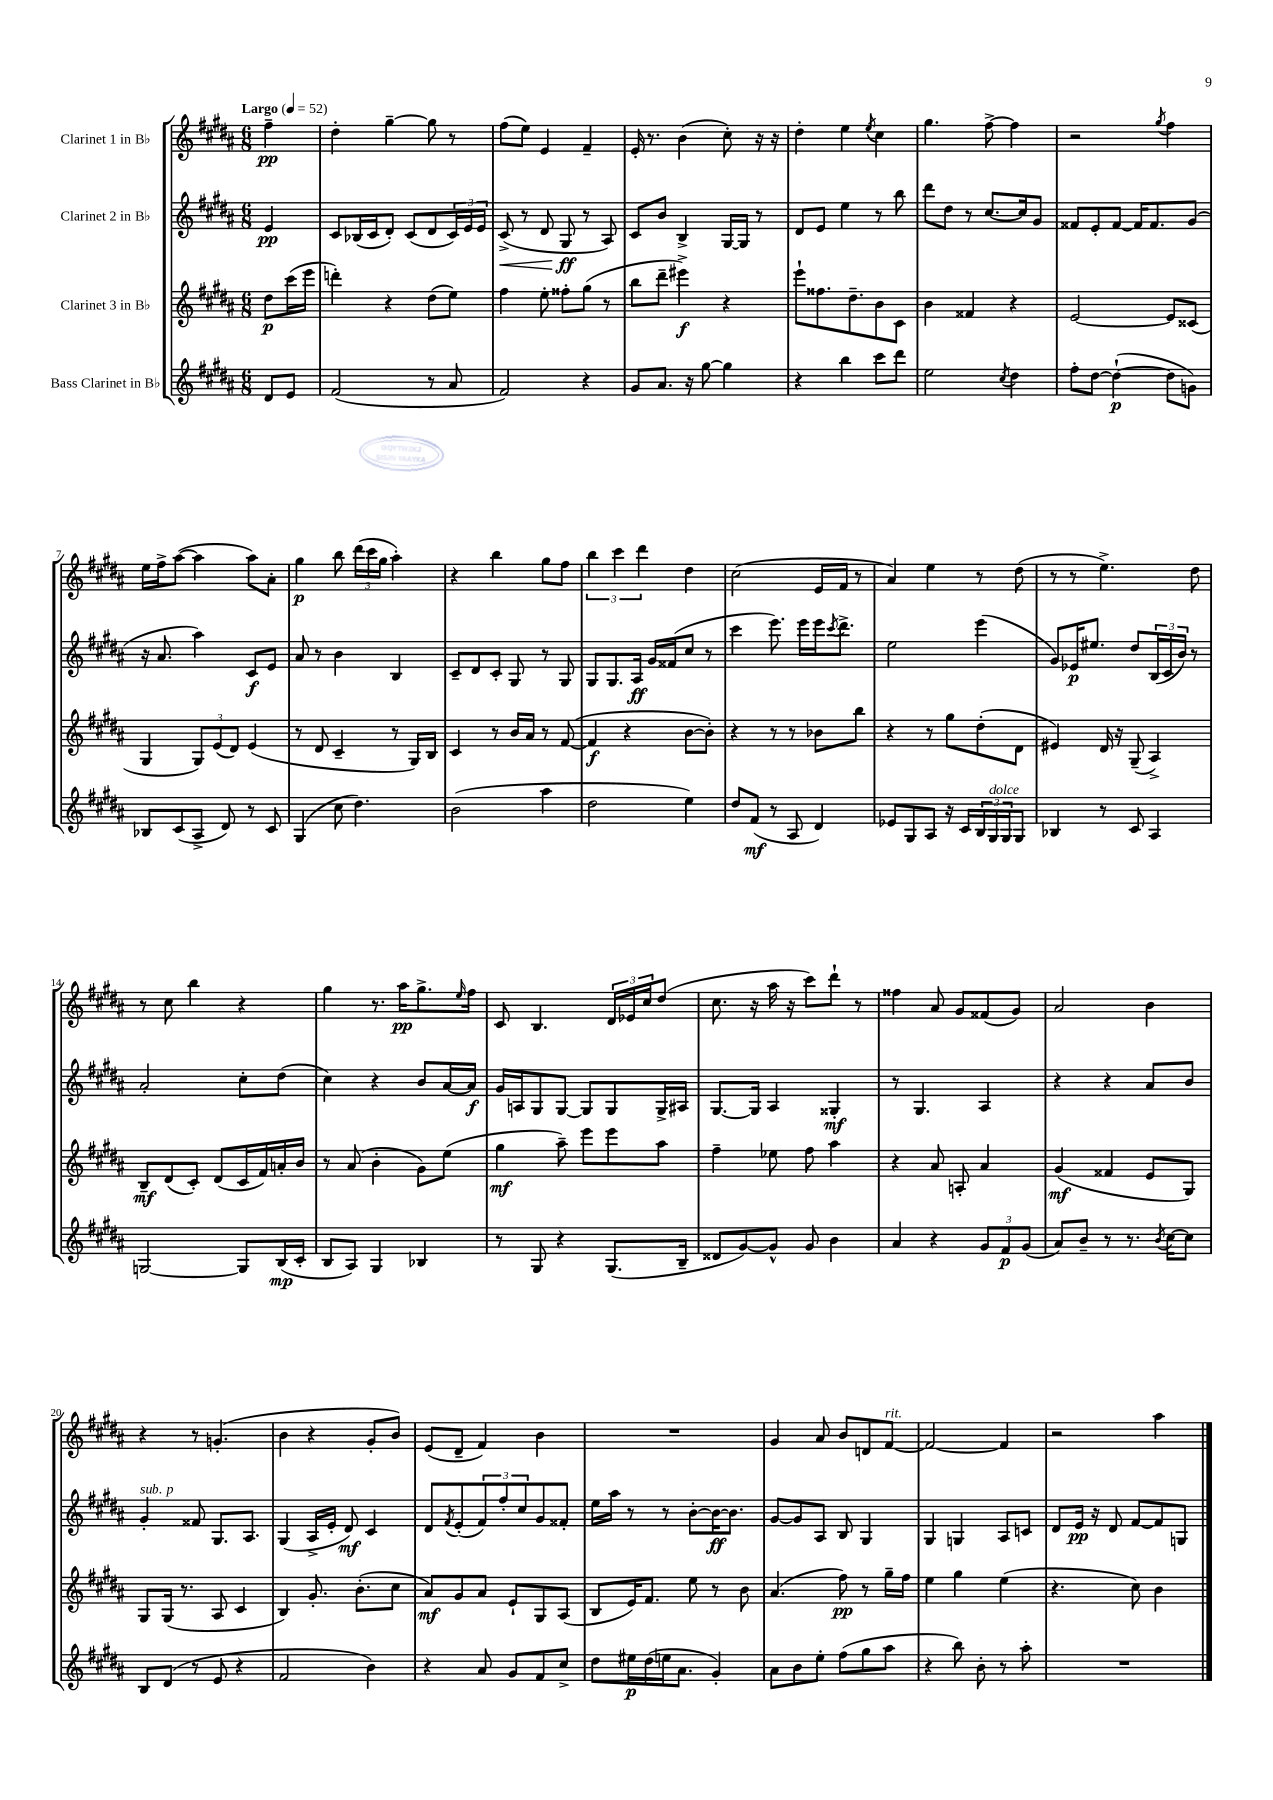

**kern	**dynam	**kern	**dynam	**kern	**dynam	**kern	**dynam
*part4	*part4	*part3	*part3	*part2	*part2	*part1	*part1
*staff4	*staff4	*staff3	*staff3	*staff2	*staff2	*staff1	*staff1
*I"Bass Clarinet in B♭	*	*I"Clarinet 3 in B♭	*	*I"Clarinet 2 in B♭	*	*I"Clarinet 1 in B♭	*
*clefG2	*	*clefG2	*	*clefG2	*	*clefG2	*
*k[f#c#g#d#a#]	*	*k[f#c#g#d#a#]	*	*k[f#c#g#d#a#]	*	*k[f#c#g#d#a#]	*
*M6/8	*	*M6/8	*	*M6/8	*	*M6/8	*
*MM52	*	*MM52	*	*MM52	*	*MM52	*
=	=	=	=	=	=	=	=
!	!	!	!	!	!	!LO:TX:a:B:t=Largo	!
8d#/L	.	8dd#\L	p	4e/	pp	4ff#~\	pp
8e/J	.	(16ccc#\L	.	.	.	.	.
.	.	16eee\JJ	.	.	.	.	.
=1	=1	=1	=1	=1	=1	=1	=1
(2f#/	.	4dddn'\)	.	8c#/L	.	4dd#'\	.
.	.	.	.	(16B-X/L	.	.	.
.	.	.	.	16c#/J	.	.	.
.	.	4r	.	8d#'/J)	.	[4gg#~\	.
.	.	.	.	(8c#/L	.	.	.
8r	.	(8dd#\L	.	8d#/	.	8gg#\]	.
8a#/	.	8ee\J)	.	24c#/L)	.	8r	.
.	.	.	.	24e/	.	.	.
.	.	.	.	24e/JJ	.	.	.
=2	=2	=2	=2	=2	=2	=2	=2
!	!	!	!	!	!LO:HP:b	!	!
2f#/)	.	4ff#\	.	(8c#^/	<	(8ff#\L	.
.	.	.	.	8r	.	8ee\J)	.
.	.	8ee'\	.	8d#/	.	4e/	.
.	.	8ff##X'\L	.	8G#/	ff	.	.
4r	.	(8gg#\J	.	8r	[	4f#~/	.
.	.	8r	.	8A#/)	.	.	.
=3	=3	=3	=3	=3	=3	=3	=3
8g#/L	.	8bb\L	.	8c#/L	.	16e'/	.
.	.	.	.	.	.	8.r	.
8.a#/J	.	8ddd#~\J	.	8b/J	.	.	.
.	.	4eee#X^\)	f	4B^/	.	(4b\	.
16r	.	.	.	.	.	.	.
[8gg#\	.	.	.	.	.	.	.
4gg#\]	.	4r	.	[16G#/LL	.	8cc#'\)	.
.	.	.	.	16G#/JJ]	.	.	.
.	.	.	.	8r	.	16r	.
.	.	.	.	.	.	16r	.
=4	=4	=4	=4	=4	=4	=4	=4
4r	.	8eee`\L	.	8d#/L	.	4dd#'\	.
.	.	8.ff##X\	.	8e/J	.	.	.
4bb\	.	.	.	4ee\	.	4ee\	.
.	.	8.dd#~\	.	.	.	.	.
.	.	.	.	.	.	8qee/	.
8ccc#\L	.	8b\	.	8r	.	4cc#\	.
8ddd#\J	.	8c#\J	.	8bb\	.	.	.
=5	=5	=5	=5	=5	=5	=5	=5
2ee\	.	4b\	.	8ddd#\L	.	4.gg#\	.
.	.	.	.	8dd#\J	.	.	.
.	.	4f##X/	.	8r	.	.	.
.	.	.	.	[8.cc#/L	.	[8ff#^\	.
8qcc#/	.	.	.	.	.	.	.
4dd#\	.	4r	.	.	.	4ff#\]	.
.	.	.	.	16cc#/k]	.	.	.
.	.	.	.	8g#/J	.	.	.
=6	=6	=6	=6	=6	=6	=6	=6
8ff#'\L	.	[2e/	.	8f##X/L	.	2r	.
[8dd#\J	.	.	.	8e'/	.	.	.
(4dd#`\_	p	.	.	[8f##/J	.	.	.
.	.	.	.	16f##/KL]	.	.	.
.	.	.	.	8.f##/	.	.	.
.	.	.	.	.	.	8qgg#/	.
8dd#\L]	.	8e/L]	.	.	.	4ff#\	.
8gn\J)	.	(8c##X/J	.	(8g#/J	.	.	.
!!LO:LB:g=z
=7	=7	=7	=7	=7	=7	=7	=7
8B-X/L	.	4G#/	.	16r	.	16ee\LL	.
.	.	.	.	8.a#/	.	16ff#^\J	.
(8c#/	.	.	.	.	.	([8aa#\J	.
8A#^/J	.	12G#/L)	.	4aa#\)	.	4aa#\]	.
.	.	(12e/	.	.	.	.	.
8d#/)	.	.	.	.	.	.	.
.	.	12d#/J)	.	.	.	.	.
8r	.	(4e/	.	8c#/L	f	8aa#\L)	.
8c#/	.	.	.	8e/J	.	8a#'\J	.
=8	=8	=8	=8	=8	=8	=8	=8
(4G#/	.	8r	.	8a#/	.	4gg#\	p
.	.	8d#/	.	8r	.	.	.
8cc#\	.	4c#~/	.	4b\	.	8bb\	.
4.dd#\)	.	.	.	.	.	(24ddd#\LL	.
.	.	.	.	.	.	24ccc#\	.
.	.	.	.	.	.	24gg#\JJ	.
.	.	8r	.	4B/	.	4aa#'\)	.
.	.	16G#/LL)	.	.	.	.	.
.	.	16B/JJ	.	.	.	.	.
=9	=9	=9	=9	=9	=9	=9	=9
(2b\	.	4c#/	.	8c#~/L	.	4r	.
.	.	.	.	8d#/	.	.	.
.	.	8r	.	8c#'/J	.	4bb\	.
.	.	16b/LL	.	8G#/	.	.	.
.	.	16a#/JJ	.	.	.	.	.
4aa#\	.	8r	.	8r	.	8gg#\L	.
.	.	([8f#/	.	8G#/	.	8ff#\J	.
=10	=10	=10	=10	=10	=10	=10	=10
2dd#\	.	4f#/]	f	8G#/L	.	6bb\	.
.	.	.	.	8.G#/	.	.	.
.	.	.	.	.	.	6ccc#\	.
.	.	4r	.	.	.	.	.
.	.	.	.	16A#/Jk	ff	.	.
.	.	.	.	.	.	6ddd#\	.
.	.	.	.	16g#/LL	.	.	.
.	.	.	.	(16f##X/J	.	.	.
4ee\)	.	[8b\L	.	8cc#/J	.	4dd#\	.
.	.	8b'\J])	.	8r	.	.	.
=11	=11	=11	=11	=11	=11	=11	=11
8dd#/L	.	4r	.	4ccc#\	.	(2cc#\	.
(8f#/J	mf	.	.	.	.	.	.
8r	.	8r	.	8.eee\)	.	.	.
8A#/	.	8r	.	.	.	.	.
.	.	.	.	16eee\LL	.	.	.
4d#/)	.	8b-X\L	.	16eee\J	.	16e/LL	.
.	.	.	.	8qccc#/	.	.	.
.	.	.	.	8.ddd#^\J	.	16f#/JJ	.
.	.	8bb\J	.	.	.	8r	.
=12	=12	=12	=12	=12	=12	=12	=12
8e-X/L	.	4r	.	2ee\	.	4a#/)	.
8G#/	.	.	.	.	.	.	.
8A#/J	.	8r	.	.	.	4ee\	.
16r	.	8gg#\L	.	.	.	.	.
16c#/LL	.	.	.	.	.	.	.
24B/	.	(8dd#'\	.	(4eee\	.	8r	.
!LO:TX:a:i:t=dolce	!	!	!	!	!	!	!
24G#/	.	.	.	.	.	.	.
24G#/J	.	.	.	.	.	.	.
8G#/J	.	8d#\J	.	.	.	(8dd#\	.
=13	=13	=13	=13	=13	=13	=13	=13
4B-X/	.	4e#X/)	.	8g#/L)	.	8r	.
.	.	.	.	16e-X/K	p	8r	.
.	.	.	.	8.ee#X/J	.	.	.
8r	.	16d#/	.	.	.	4.ee^\)	.
.	.	16r	.	.	.	.	.
8c#/	.	(8G#~/	.	8dd#/L	.	.	.
4A#/	.	4A#^/)	.	(24B/L	.	.	.
.	.	.	.	24c#/	.	.	.
.	.	.	.	24b/JJ)	.	.	.
.	.	.	.	8r	.	8dd#\	.
!!LO:LB:g=z
=14	=14	=14	=14	=14	=14	=14	=14
[2Gn/	.	8B~/L	mf	2a#'/	.	8r	.
.	.	(8d#/	.	.	.	8cc#\	.
.	.	8c#'/J)	.	.	.	4bb\	.
.	.	(8d#/L	.	.	.	.	.
8G/L]	.	16c#/L	.	8cc#'\L	.	4r	.
.	.	16f#/)	.	.	.	.	.
(16B/L	mp	16an'/	.	(8dd#\J	.	.	.
16c#'/JJ	.	16b/JJ	.	.	.	.	.
=15	=15	=15	=15	=15	=15	=15	=15
8B/L	.	8r	.	4cc#\)	.	4gg#\	.
8A#/J)	.	(8a#/	.	.	.	.	.
4G#/	.	4b'\	.	4r	.	8.r	.
.	.	.	.	.	.	16aa#\KL	pp
4B-X/	.	8g#\L)	.	8b/L	.	8.gg#^\	.
.	.	(8ee\J	.	[16a#/L	.	.	.
.	.	.	.	.	.	16qqee/	.
.	.	.	.	16a#/JJ]	f	16ff#\Jk	.
=16	=16	=16	=16	=16	=16	=16	=16
8r	.	4gg#\	mf	16g#/LL	.	8c#/	.
.	.	.	.	16An/J	.	.	.
8G#/	.	.	.	8G#/	.	4.B/	.
4r	.	8aa#~\)	.	[8G#/J	.	.	.
.	.	8eee\L	.	8G#/L]	.	.	.
(8.G#/L	.	8eee\	.	8G#/	.	24d#/LL	.
.	.	.	.	.	.	24e-X/	.
.	.	.	.	.	.	24cc#/J	.
.	.	8aa#\J	.	16G#^/L	.	(8dd#/J	.
16B~/Jk	.	.	.	16A#X/JJ	.	.	.
=17	=17	=17	=17	=17	=17	=17	=17
8d##X/L	.	4ff#~\	.	[8.G#/L	.	8.cc#\	.
[8g#/)	.	.	.	.	.	.	.
.	.	.	.	16G#/Jk]	.	16r	.
8g#^^/J]	.	8ee-X\	.	4A#/	.	16aa#\	.
.	.	.	.	.	.	16r	.
8g#/	.	8ff#\	.	.	.	8ccc#\L)	.
4b\	.	4aa#\	.	4G##X'/	mf	8ddd#`\J	.
.	.	.	.	.	.	8r	.
=18	=18	=18	=18	=18	=18	=18	=18
4a#/	.	4r	.	8r	.	4ff##X\	.
.	.	.	.	4.G#/	.	.	.
4r	.	8a#/	.	.	.	8a#/	.
.	.	8An'/	.	.	.	8g#/L	.
12g#/L	.	4a#/	.	4A#/	.	(8f##X/	.
12f#/	p	.	.	.	.	.	.
.	.	.	.	.	.	8g#/J)	.
(12g#/J	.	.	.	.	.	.	.
=19	=19	=19	=19	=19	=19	=19	=19
8a#/L)	.	(4g#/	mf	4r	.	2a#/	.
8b~/J	.	.	.	.	.	.	.
8r	.	4f##X/	.	4r	.	.	.
8.r	.	.	.	.	.	.	.
.	.	8e/L	.	8a#/L	.	4b\	.
8qb/	.	.	.	.	.	.	.
[16cc#\KL	.	.	.	.	.	.	.
8cc#\J]	.	8G#/J)	.	8b/J	.	.	.
!!LO:LB:g=z
=20	=20	=20	=20	=20	=20	=20	=20
!	!	!	!	!LO:TX:a:i:t=sub. p	!	!	!
8B/L	.	8G#/L	.	4g#'/	.	4r	.
(8d#/J	.	(16G#/Jk	.	.	.	.	.
.	.	8.r	.	.	.	.	.
8r	.	.	.	8f##X/	.	8r	.
8e/	.	8A#/	.	8.G#/L	.	(4.gn'/	.
4r	.	4c#/	.	.	.	.	.
.	.	.	.	8.A#/J	.	.	.
=21	=21	=21	=21	=21	=21	=21	=21
2f#/	.	4B/)	.	(4G#/	.	4b\	.
.	.	8.g#'/	.	16A#^/LL	.	4r	.
.	.	.	.	16e'/JJ	.	.	.
.	.	.	.	8d#/)	mf	.	.
.	.	(8.b'\L	.	.	.	.	.
4b\)	.	.	.	4c#/	.	8g#'/L	.
.	.	8cc#\J	.	.	.	8b/J)	.
=22	=22	=22	=22	=22	=22	=22	=22
4r	.	8a#/L)	mf	8d#/L	.	(8e/L	.
.	.	.	.	8qf#/	.	.	.
.	.	8g#/	.	(8e'/	.	8d#~/J	.
8a#/	.	8a#/J	.	12f#/)	.	4f#/)	.
.	.	.	.	12ff#'/	.	.	.
8g#/L	.	8e`/L	.	.	.	.	.
.	.	.	.	12cc#/	.	.	.
8f#/	.	8G#/	.	8g#/	.	4b\	.
8cc#^/J	.	(8A#/J	.	8f##X'/J	.	.	.
=23	=23	=23	=23	=23	=23	=23	=23
8dd#\L	.	8B/L	.	16ee\LL	.	2.r	.
.	.	.	.	16aa#\JJ	.	.	.
16ee#X\L	p	16e/K)	.	8r	.	.	.
(16dd#\	.	8.f#/J	.	.	.	.	.
16een\J	.	.	.	8r	.	.	.
8.a#\J	.	.	.	.	.	.	.
.	.	8ee\	.	[8b'\L	.	.	.
4g#'/)	.	8r	.	16b\K_	ff	.	.
.	.	.	.	8.b\J]	.	.	.
.	.	8b\	.	.	.	.	.
=24	=24	=24	=24	=24	=24	=24	=24
8a#\L	.	(4.a#/	.	[8g#/L	.	4g#/	.
8b\	.	.	.	8g#/]	.	.	.
8ee'\J	.	.	.	8A#/J	.	8a#/	.
(8ff#\L	.	8ff#\)	pp	8B/	.	8b/L	.
8gg#\	.	8r	.	4G#/	.	8dn/	.
!	!	!	!	!	!	!LO:TX:a:i:t=rit.	!
8aa#\J	.	16gg#~\LL	.	.	.	[8f#/J	.
.	.	16ff#\JJ	.	.	.	.	.
=25	=25	=25	=25	=25	=25	=25	=25
4r	.	4ee\	.	4G#/	.	2f#/_	.
8bb\)	.	4gg#\	.	4Gn/	.	.	.
8b'\	.	.	.	.	.	.	.
8r	.	(4ee\	.	8A#/L	.	4f#/]	.
8aa#'\	.	.	.	8cn/J	.	.	.
=26	=26	=26	=26	=26	=26	=26	=26
2.r	.	4.r	.	8d#/L	.	2r	.
.	.	.	.	16e/Jk	pp	.	.
.	.	.	.	16r	.	.	.
.	.	.	.	8d#/	.	.	.
.	.	8cc#\)	.	[8f#/L	.	.	.
.	.	4b\	.	8f#/]	.	4aa#\	.
.	.	.	.	8Gn/J	.	.	.
==	==	==	==	==	==	==	==
*-	*-	*-	*-	*-	*-	*-	*-
